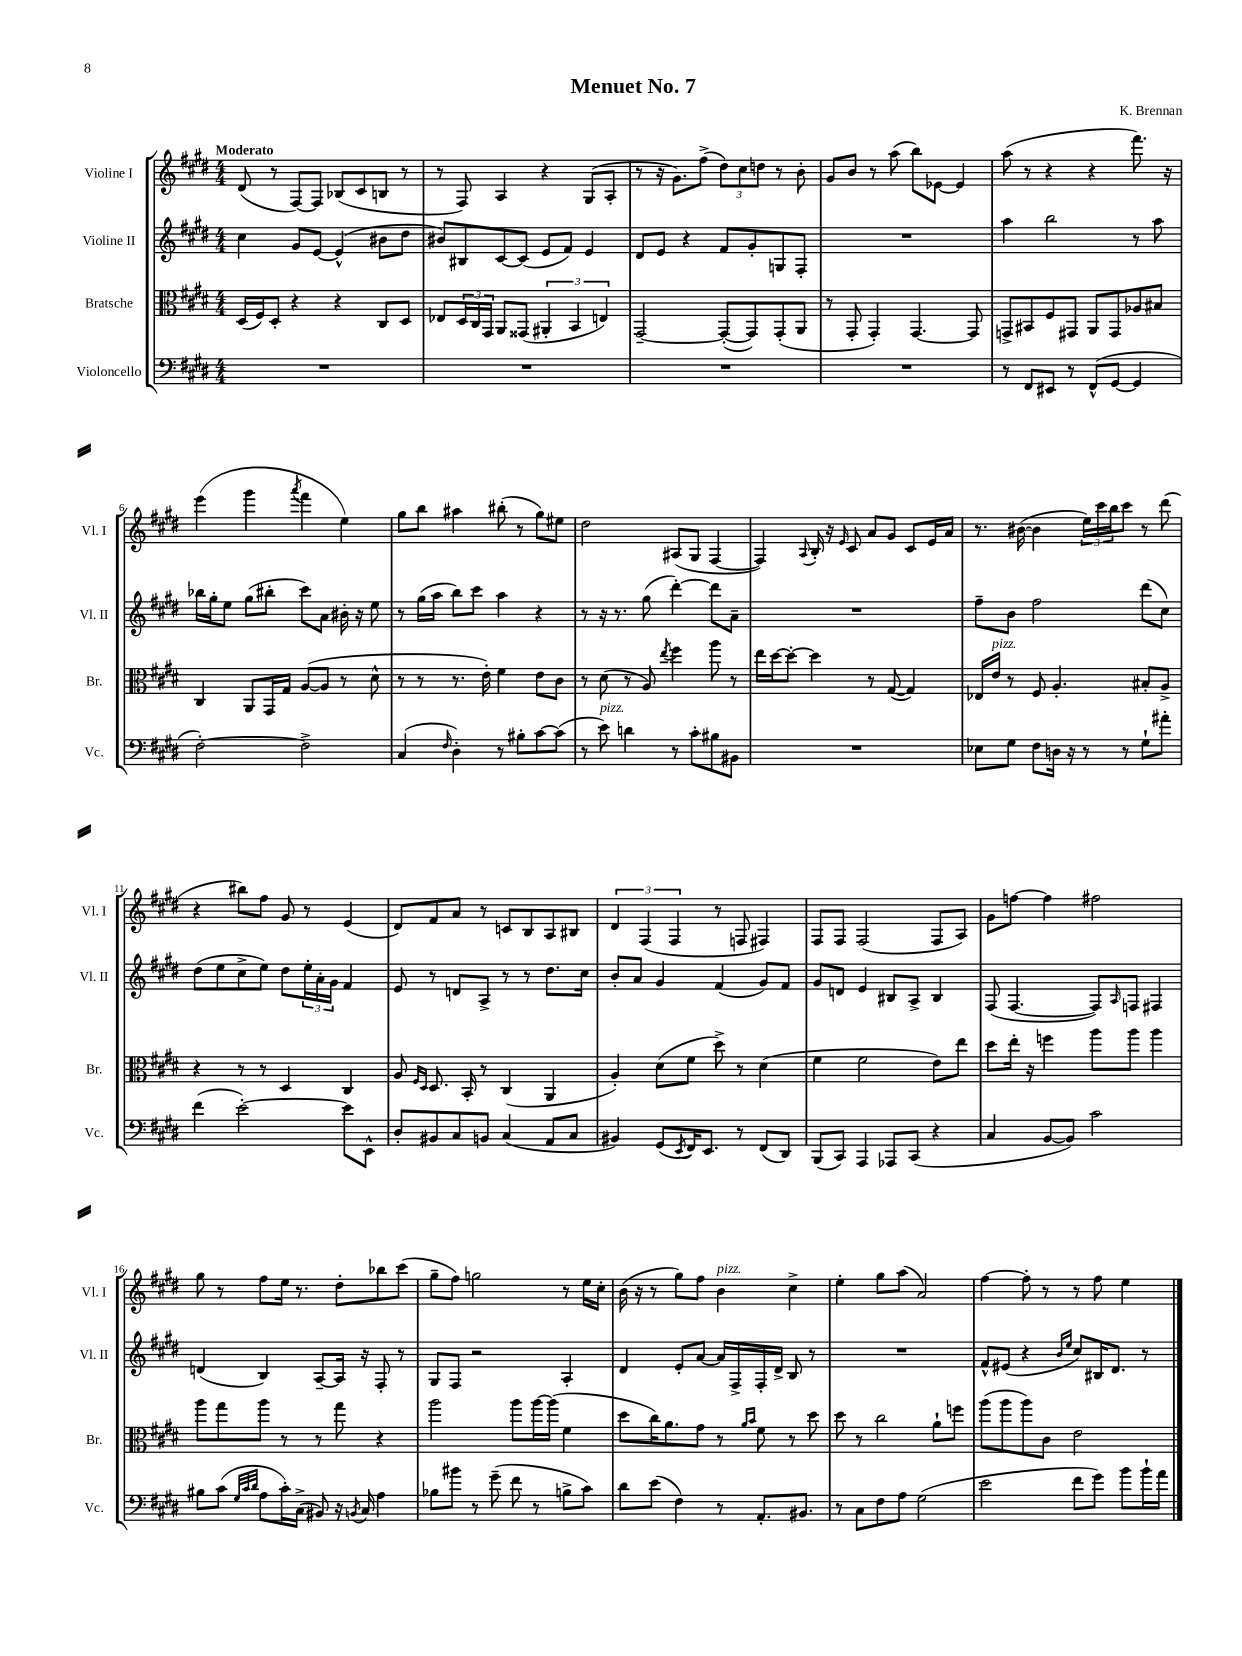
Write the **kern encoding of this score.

**kern	**kern	**kern	**kern
*staff4	*staff3	*staff2	*staff1
*clefF4	*clefC3	*clefG2	*clefG2
*k[f#c#g#d#]	*k[f#c#g#d#]	*k[f#c#g#d#]	*k[f#c#g#d#]
*M4/4	*M4/4	*M4/4	*M4/4
1r	(16D#	4cc#	(8d#
.	16F#)	.	.
.	8D#'	.	8r
.	4r	8g#	[8F#)
.	.	[8e	8F#]
.	4r	(4e^^]	(8B-
.	.	.	8c#
.	8C#	8b#	8B
.	8D#	8dd#	8r
=	=	=	=
1r	8E-	8b#)	8r
.	24D#	8B#	8F#)
.	24C#	.	.
.	24GG#	.	.
.	8AA	[8c#	4A
.	(8GG##	(8c#]	.
.	6AA#'	8e	4r
.	.	8f#)	.
.	6BB	.	.
.	.	4e	(8G#
.	6E)	.	.
.	.	.	8A'
=	=	=	=
1r	[2GG#~	8d#	8r
.	.	8e	16r
.	.	.	8.g#)
.	.	4r	.
.	.	.	(8ff#^
.	(8GG#'_	8f#	12dd#)
.	.	.	12cc#
.	8GG#])	8g#'	.
.	.	.	12dd
.	(8GG#'	8G	8r
.	8AA	8F#'	8b'
=	=	=	=
1r	8r	1r	8g#
.	8GG#'	.	8b
.	4GG#')	.	8r
.	.	.	(8aa
.	[4.GG#	.	8bb)
.	.	.	[8e-
.	.	.	4e-]
.	8GG#]	.	.
=	=	=	=
8r	8GG^	4aa	(8aa
8FF#	8BB#	.	8r
8EE#	8F#	2bb	4r
8r	8GG#	.	.
(8FF#^^	8AA	.	4r
[8GG#	8GG#	.	.
4GG#]	8A-	8r	8.fff#)
.	8B#	8aa	.
.	.	.	16r
=	=	=	=
[2F#')	4C#	16bb-	(4eee
.	.	16gg#'	.
.	.	8ee	.
.	8AA	(8gg#	4ggg#
.	16GG#	8bb#'	.
.	16G#	.	.
.	.	.	8qaaa
2F#^]	([8A	8ccc#)	4fff#
.	8A]	8a	.
.	8r	16b#'	4ee)
.	.	16r	.
.	8d#^^	8ee	.
=	=	=	=
(4C#	8r	8r	8gg#
.	8r	(16gg#	8bb
.	.	16aa	.
16qqF#	.	.	.
4D#')	8.r	8bb)	4aa#
.	.	8ccc#	.
.	16e')	.	.
8r	4f#	4aa	(8bb#'
8B#'	.	.	8r
[8c#	8e	4r	8gg#)
(8c#]	8c#	.	8ee#
=	=	=	=
8r	8r	8r	2dd#
8e)	(8d#	16r	.
.	.	8.r	.
4d	8r	.	.
.	8A)	(8gg#	.
.	8qee	.	.
8r	4ff#	[4ddd#')	(8A#
8c#'	.	.	8G#
8B#	8aa	8ddd#]	[4F#
8BB#	8r	8a~	.
=	=	=	=
1r	16ee	1r	4F#])
.	[16dd#	.	.
.	8dd#'_	.	.
.	.	.	8qqA
.	4dd#]	.	16B'
.	.	.	16r
.	.	.	16qqe
.	.	.	8c#
.	8r	.	8a
.	([8G#	.	8g#
.	4G#])	.	8c#
.	.	.	16e
.	.	.	16a
=	=	=	=
8E-	16E-	8ff#~	8.r
.	16e	.	.
8G#	8r	8b	.
.	.	.	([16b#
8F#	8F#	2ff#	4b#]
16D	4.A'	.	.
16r	.	.	.
8r	.	.	24ee)
.	.	.	24ccc#
.	.	.	24bb
8r	.	.	8ccc#
8G#`	8B#'	(8ddd#	8r
8a#'	8A^	8cc#)	(8ddd#
=	=	=	=
(4f#	4r	(8dd#	4r
.	.	8ee	.
[2e')	8r	8cc#^	8bb#)
.	8r	8ee)	8ff#
.	4D#	8dd#	8g#
.	.	24ee'	8r
.	.	24a'	.
.	.	24g#	.
8e]	4C#	4f#	(4e
8EE^^	.	.	.
=	=	=	=
8D#'	8A	8e	8d#)
.	16qqF#	.	.
.	16qqD#	.	.
8BB#	8.D#	8r	8f#
8C#	.	8d	8a
.	16BB'	.	.
8BB	8r	8A^	8r
(4C#	(4C#	8r	8c
.	.	8r	8B
8AA	4AA	8.dd#	8A
8C#	.	.	8B#
.	.	16cc#	.
=	=	=	=
4BB#)	4A')	8b'	6d#
.	.	8a	.
.	.	.	(6F#
(8GG#	(8d#	4g#	.
.	.	.	6F#
8qEE	.	.	.
16FF#)	8f#	.	.
8.EE	.	.	.
.	8dd#^)	(4f#	8r
8r	8r	.	8F
(8FF#	(4d#	8g#)	4F#)
8DD#)	.	8f#	.
=	=	=	=
(8BBB	4f#	8g#	8F#
8CC#)	.	8d	8F#
4AAA	2f#	4e	(2F#
8AAA-	.	8B#	.
(8CC#	.	8A^	.
4r	8e)	4B#	8F#
.	8ee	.	8A)
=	=	=	=
4C#	8dd#	(8F#	8g#
.	16ee'	[4.F#	[8ff
.	16r	.	.
[8BB	4ff	.	4ff]
8BB])	.	.	.
2c#	8aa	8F#])	2ff#
.	.	16qqA	.
.	8aa	8F	.
.	4aa	4F#	.
=	=	=	=
8B#	8aa	(4d	8gg#
(8c#	8gg#	.	8r
32qqG#	.	.	.
32qqc#	.	.	.
32qqd#	.	.	.
8A	8aa	4B)	8ff#
16c#')	8r	.	16ee
(16C#^	.	.	8.r
8BB#)	8r	[8A~	.
16r	8gg#	16A]	8dd#'
8qBB	.	.	.
16C#	.	16r	.
4A	4r	8F#'	8bb-
.	.	8r	(8ccc#
=	=	=	=
8B-	2aa	8G#	8gg#~
8b#	.	8F#	8ff#)
8r	.	2r	2gg
(8g#~	.	.	.
8f#	8aa	.	.
8r	[16aa	.	.
.	(16aa]	.	.
8B^	4f#	4A'	8r
8c#)	.	.	16ee
.	.	.	16cc#'
=	=	=	=
8d#	8dd#	4d#	(16b
.	.	.	16r
(8e	16cc#)	.	8r
.	8.a	.	.
4F#)	.	8e'	8gg#)
.	8g#	[8a	8ff#
8r	8r	16a]	4b
.	.	16F#^	.
.	16qqa	.	.
.	16qqb	.	.
8.AA'	8f#	16F#'	.
.	.	16d#^	.
.	8r	8B	4cc#^
8.BB#	.	.	.
.	8dd#	8r	.
=	=	=	=
8r	8dd#	1r	4ee'
8C#	8r	.	.
8F#	2cc#	.	8gg#
8A	.	.	(8aa
(2G#	.	.	2a)
.	8a`	.	.
.	8ff	.	.
=	=	=	=
2e	(8aa	8f#^^	[4ff#
.	8aa	(8e#	.
.	8aa)	4r	8ff#']
.	8c#	.	8r
.	.	16qqb	.
.	.	16qqee	.
8f#	2e	8cc#)	8r
8g#)	.	16B#	8ff#
.	.	8.d#	.
8b	.	.	4ee
16b`	.	8r	.
16a	.	.	.
==	==	==	==
*-	*-	*-	*-
